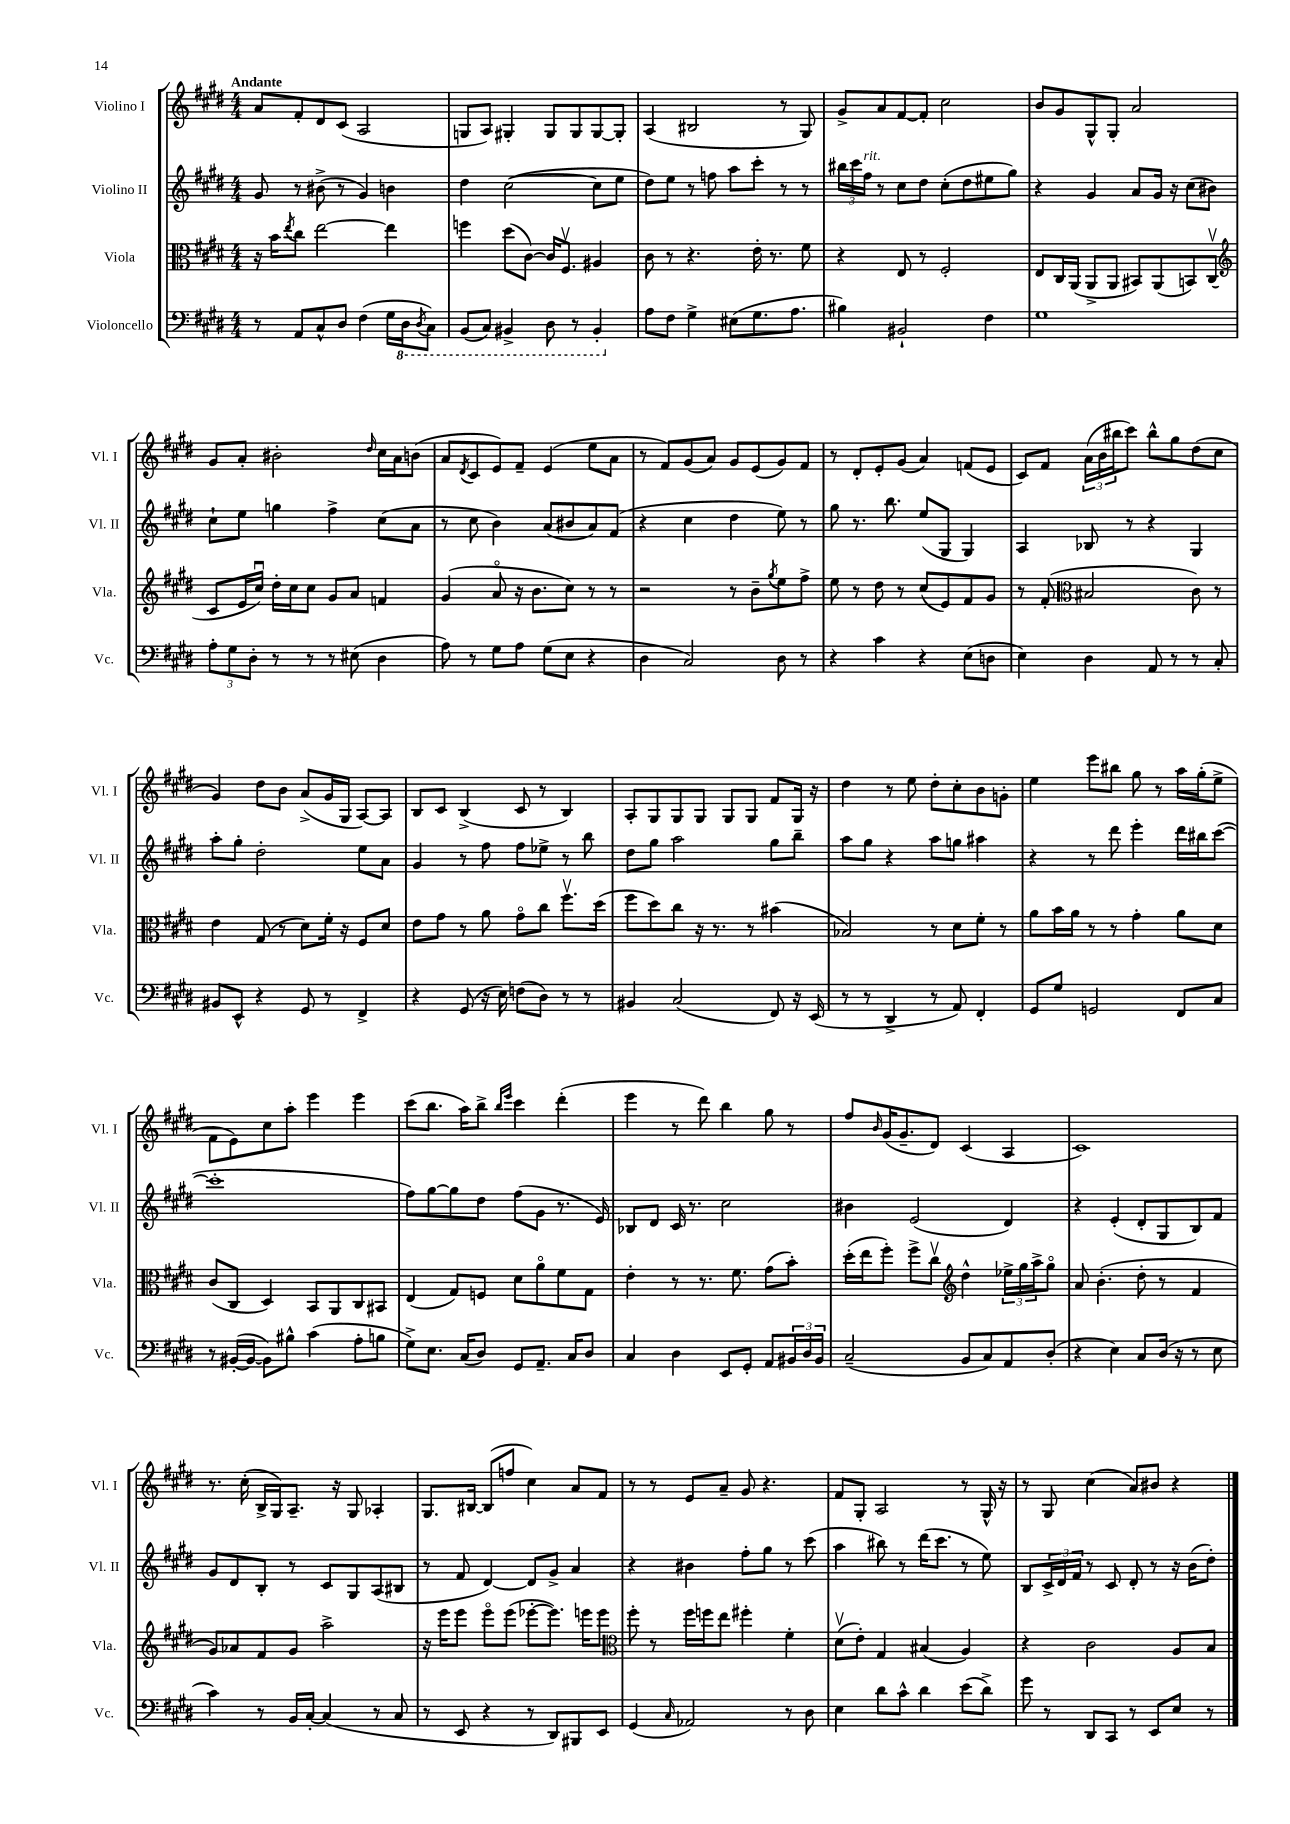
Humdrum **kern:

**kern	**kern	**kern	**kern
*staff4	*staff3	*staff2	*staff1
*clefF4	*clefC3	*clefG2	*clefG2
*k[f#c#g#d#]	*k[f#c#g#d#]	*k[f#c#g#d#]	*k[f#c#g#d#]
*M4/4	*M4/4	*M4/4	*M4/4
8r	16r	8g#/	8a/L
.	16b\LK	.	.
.	8qee/	.	.
8AA/L	8cc#\J	8r	8f#'/
8C#^^/	[2ee\	(8b#^\	8d#/
8D#/J	.	8r	(8c#/J
(4F#\	.	4g#/)	2A/
16G#\LL	4ee\]	4b\	.
16DD#\J	.	.	.
8qDD#/	.	.	.
8CC#\J)	.	.	.
=	=	=	=
(8BBB/L	4ff\	4dd#\	8G/L
8CC#/J)	.	.	8A/J)
4BBB#^/	(8dd#\L	([2cc#\	4G#'/
.	[8c#\J)	.	.
8DD#\	16c#/]LK	.	8G#/L
.	8.F#v/J	.	.
8r	.	.	8G#/
4BBB#'/	4A#/	8cc#\]L	[8G#/
.	.	8ee\J	8G#'/]J
=	=	=	=
8A\L	8c#\	8dd#\L)	(4A/
8F#\J	8r	8ee\J	.
4G#^\	4.r	8r	2B#/
.	.	8ff\	.
(8E#\L	.	8aa\L	.
8.G#\	16e'\	8ccc#'\J	.
.	8.r	.	.
.	.	8r	8r
8.A\J	.	.	.
.	8f#\	8r	8G#/)
=	=	=	=
4B#\)	4r	24bb#\LL	8g#^/L
.	.	24ccc#\	.
.	.	24ff#\JJ	.
.	.	8r	8a/
2BB#`/	8E/	8cc#\L	[8f#/
.	8r	8dd#\J	8f#'/]J
.	2F#'/	(8cc#'\L	2cc#\
.	.	8dd#\	.
4F#\	.	8ee#\	.
.	.	8gg#\J)	.
=	=	=	=
1G#	8E/L	4r	8b/L
.	16C#/L	.	8g#/
.	(16AA/JJ	.	.
.	8AA^/L	4g#/	8G#^^/
.	8AA/J	.	8G#'/J
.	8BB#/L)	8a/L	2a/
.	(8AA/	16g#/Jk	.
.	.	16r	.
.	8BB/)	(8cc#\L	.
.	(8C#v/J	8b#\J)	.
=	=	=	=
*	*clefG2	*	*
12A'\L	8c#/L	8cc#`\L	8g#/L
12G#\	.	.	.
.	16e/L	8ee\J	8a'/J
12D#'\J	.	.	.
.	16cc#u/JJ)	.	.
8r	16dd#'\LL	4gg\	2b#'\
.	16cc#\J	.	.
8r	8cc#\J	.	.
8r	8g#/L	4ff#^\	.
(8E#\	8a/J	.	.
.	.	.	16qqdd#/
4D#\	4f/	(8cc#\L	16cc#\LL
.	.	.	16a\J
.	.	8a\J	(8b\J
=	=	=	=
8A\)	(4g#/	8r	8a/L
.	.	.	8qd#/
8r	.	8cc#\	8c#/
8G#\L	8ao/	4b\)	8e/)
8A\J	16r	.	8f#~/J
.	8.b\L	.	.
(8G#\L	.	(8a/L	(4e/
8E\J	8cc#\J)	8b#/	.
4r	8r	8a/)	8ee\L
.	8r	(8f#/J	8a\J
=	=	=	=
4D#\	2r	4r	8r
.	.	.	8f#/L)
2C#/)	.	4cc#\	(8g#/
.	.	.	8a/J)
.	8r	4dd#\	8g#/L
.	8b~\L	.	(8e/
.	8qgg#/	.	.
8D#\	8ee\	8ee\)	8g#/)
8r	8ff#^\J	8r	8f#/J
=	=	=	=
4r	8ee\	8gg#\	8r
.	8r	8.r	8d#'/L
4c#\	8dd#\	.	8e'/
.	.	8.bb\	.
.	8r	.	(8g#/J
4r	(8cc#/L	(8ee/L	4a/)
.	8e/)	8G#/J	.
(8E\L	8f#/	4G#/)	(8f/L
8D\J	8g#/J	.	8e/J
=	=	=	=
4E\)	8r	4A/	8c#/L)
.	(8f#'/	.	8f#/J
*	*clefC3	*	*
4D#\	2B#/	8B-/	(24a\LL
.	.	.	24b\
.	.	.	24bb#\J
.	.	8r	8ccc#\J)
8AA/	.	4r	8bb#^^\L
8r	.	.	8gg#\
8r	8c#\)	4G#/	(8dd#\
8C#'/	8r	.	8cc#\J
=	=	=	=
8BB#/L	4e\	8aa'\L	4g#/)
8EE^^/J	.	8gg#'\J	.
4r	(8G#/	2dd#'\	8dd#\L
.	8r	.	8b\J
8GG#/	8d#\L)	.	(8a^/L
8r	16f#'\Jk	.	16g#/L
.	16r	.	16G#/JJ
4FF#^/	8F#/L	8ee\L	[8A/L)
.	8d#/J	8a\J	8A/]J
=	=	=	=
4r	8e\L	4g#/	8B/L
.	8g#\J	.	8c#/J
(8GG#/	8r	8r	(4B^/
16r	8a\	8ff#\	.
16E\)	.	.	.
(8F\L	8g#o\L	8ff#\L	8c#/
8D#\J)	8cc#\J	8ee-^\J	8r
8r	8.ff#v\L	8r	4B/)
8r	.	8bb\	.
.	(16dd#\Jk	.	.
=	=	=	=
4BB#/	8ff#\L	8dd#\L	8A'/L
.	8dd#\)	8gg#\J	8G#/
(2C#/	8cc#\J	2aa\	8G#/
.	16r	.	8G#/J
.	8.r	.	.
.	.	.	8G#/L
.	8r	.	8G#/J
8FF#/)	(4b#\	8gg#\L	8f#/L
16r	.	8bb~\J	16G#/Jk
(16EE/	.	.	16r
=	=	=	=
8r	2B-/)	8aa\L	4dd#\
8r	.	8gg#\J	.
4DD#^/	.	4r	8r
.	.	.	8ee\
8r	8r	8aa\L	8dd#'\L
8AA/)	8d#\L	8gg\J	8cc#'\
4FF#'/	8f#'\J	4aa#\	8b\
.	8r	.	8g'\J
=	=	=	=
8GG#/L	8a\L	4r	4ee\
8G#/J	16b\L	.	.
.	16a\JJ	.	.
2GG/	8r	8r	8eee\L
.	8r	8ddd#\	8bb#\J
.	4g#'\	4eee'\	8gg#\
.	.	.	8r
8FF#/L	8a\L	16ddd#\LL	16aa\LL
.	.	16bb#\J	(16gg#'\J
8C#/J	8d#\J	([8ccc#\J	8ee^\J
=	=	=	=
8r	(8c#/L	1ccc#']	8f#\L
([16BB#'/LL	8C#/J	.	8e\)
16BB#/_JJ	.	.	.
8BB#\]L)	4D#/)	.	8cc#\
8B#^^\J	.	.	8aa'\J
(4c#\	8BB/L	.	4eee\
.	8AA/	.	.
8A'\L	8C#/	.	4eee\
8B\J	8BB#/J	.	.
=	=	=	=
8G#^\L)	(4E/	8ff#\L)	(8ccc#\L
8.E\J	.	[8gg#\	8.bb\J
.	8G#/L)	8gg#\]	.
(16C#/LK	.	.	16aa\LK)
8D#/J)	8F/J	8dd#\J	8bb^\J
.	.	.	16qqbb/LL
.	.	.	16qqeee/JJ
8GG#/L	8d#\L	(8ff#\L	4ccc#\
8.AA~/J	8ao\	8g#\J	.
.	8f#\	8.r	(4ddd#'\
16C#/LK	.	.	.
8D#/J	8G#\J	.	.
.	.	16e/)	.
=	=	=	=
4C#/	4e'\	8B-/L	4eee\
.	.	8d#/J	.
4D#\	8r	16c#/	8r
.	.	8.r	.
.	8.r	.	8ddd#\)
8EE/L	.	2cc#\	4bb\
.	8.f#\	.	.
8GG#'/J	.	.	.
8AA/L	(8g#\L	.	8gg#\
24BB#/L	8b'\J)	.	8r
24D#/	.	.	.
24BB#/JJ	.	.	.
=	=	=	=
(2C#~/	(16dd#'\LL	4b#\	8ff#/L
.	16ee\J	.	.
.	.	.	16qqb/
.	8ff#'\J)	.	(16g#/K
.	.	.	8.g#~/
.	8ff#^\L	(2e/	.
.	8cc#v\J	.	8d#/J)
*	*clefG2	*	*
8BB/L	4dd#^^\	.	(4c#/
8C#/)	.	.	.
8AA/	24ee-^\LL	4d#/)	4A/
.	24gg#\	.	.
.	24aa^\J	.	.
(8D#'/J	8gg#o\J	.	.
=	=	=	=
4r	8a/	4r	1c#)
.	(4.b'\	.	.
4E\)	.	(4e'/	.
8C#/L	8dd#'\	8d#'/L	.
(16D#/Jk	8r	8G#/	.
16r	.	.	.
8r	4f#/	8B/)	.
8E\	.	8f#/J	.
=	=	=	=
4c#\)	8g#/L)	8g#/L	8.r
.	8a-/	8d#/	.
.	.	.	(16cc#'\
8r	8f#/	8B'/J	16B^/LL
.	.	.	16G#/J)
16BB/LL	8g#/J	8r	8.A~/J
[16C#'/JJ	.	.	.
(4C#/]	2aa^\	8c#/L	.
.	.	.	16r
.	.	8G#/	8G#/
8r	.	(8A/	4A-'/
8C#/	.	8B#/J	.
=	=	=	=
8r	16r	8r	8.G#/L
.	16eee\LK	.	.
8EE/	8eee\J	8f#/	.
.	.	.	[16B#/Jk
4r	8eeeo\L	[4d#/)	(8B#/]L
.	(8eee\J	.	8ff/J
8r	[8eee-'\L	8d#/]L	4cc#\)
8DD#/L)	8.eee-\]J)	8g#^/J	.
8BBB#/	.	4a/	8a/L
.	16eee\LK	.	.
8EE/J	8eee\J	.	8f#/J
=	=	=	=
*	*clefC3	*	*
(4GG#/	8ff#'\	4r	8r
.	8r	.	8r
16qqC#/	.	.	.
2AA-/)	16ff#\LL	4b#\	8e/L
.	16ff\J	.	.
.	8ee\J	.	8a~/J
.	4ff#'\	8ff#'\L	8g#/
.	.	8gg#\J	4.r
8r	4f#'\	8r	.
8D#\	.	(8ccc#\	.
=	=	=	=
4E\	(8d#v\L	4aa\	8f#/L
.	8e'\J)	.	8G#'/J
8d#\L	4G#/	8bb#\)	2A/
8c#^^\J	.	8r	.
4d#\	(4B#/	(16ddd#\LK	.
.	.	8.ccc#\J	.
(8e\L	4A/)	8r	8r
8d#^\J)	.	8ee\)	16G#^^/
.	.	.	16r
=	=	=	=
8g#\	4r	8B/L	8r
8r	.	24c#^/L	8G#/
.	.	24d#/	.
.	.	24f#/JJ	.
8DD#/L	2c#\	8r	(4cc#\
8CC#/J	.	8c#/	.
8r	.	8d#'/	8a/L)
8EE/L	.	8r	8b#/J
8E/J	8A/L	16r	4r
.	.	(16b\LK	.
8r	8B/J	8dd#'\J)	.
==	==	==	==
*-	*-	*-	*-
